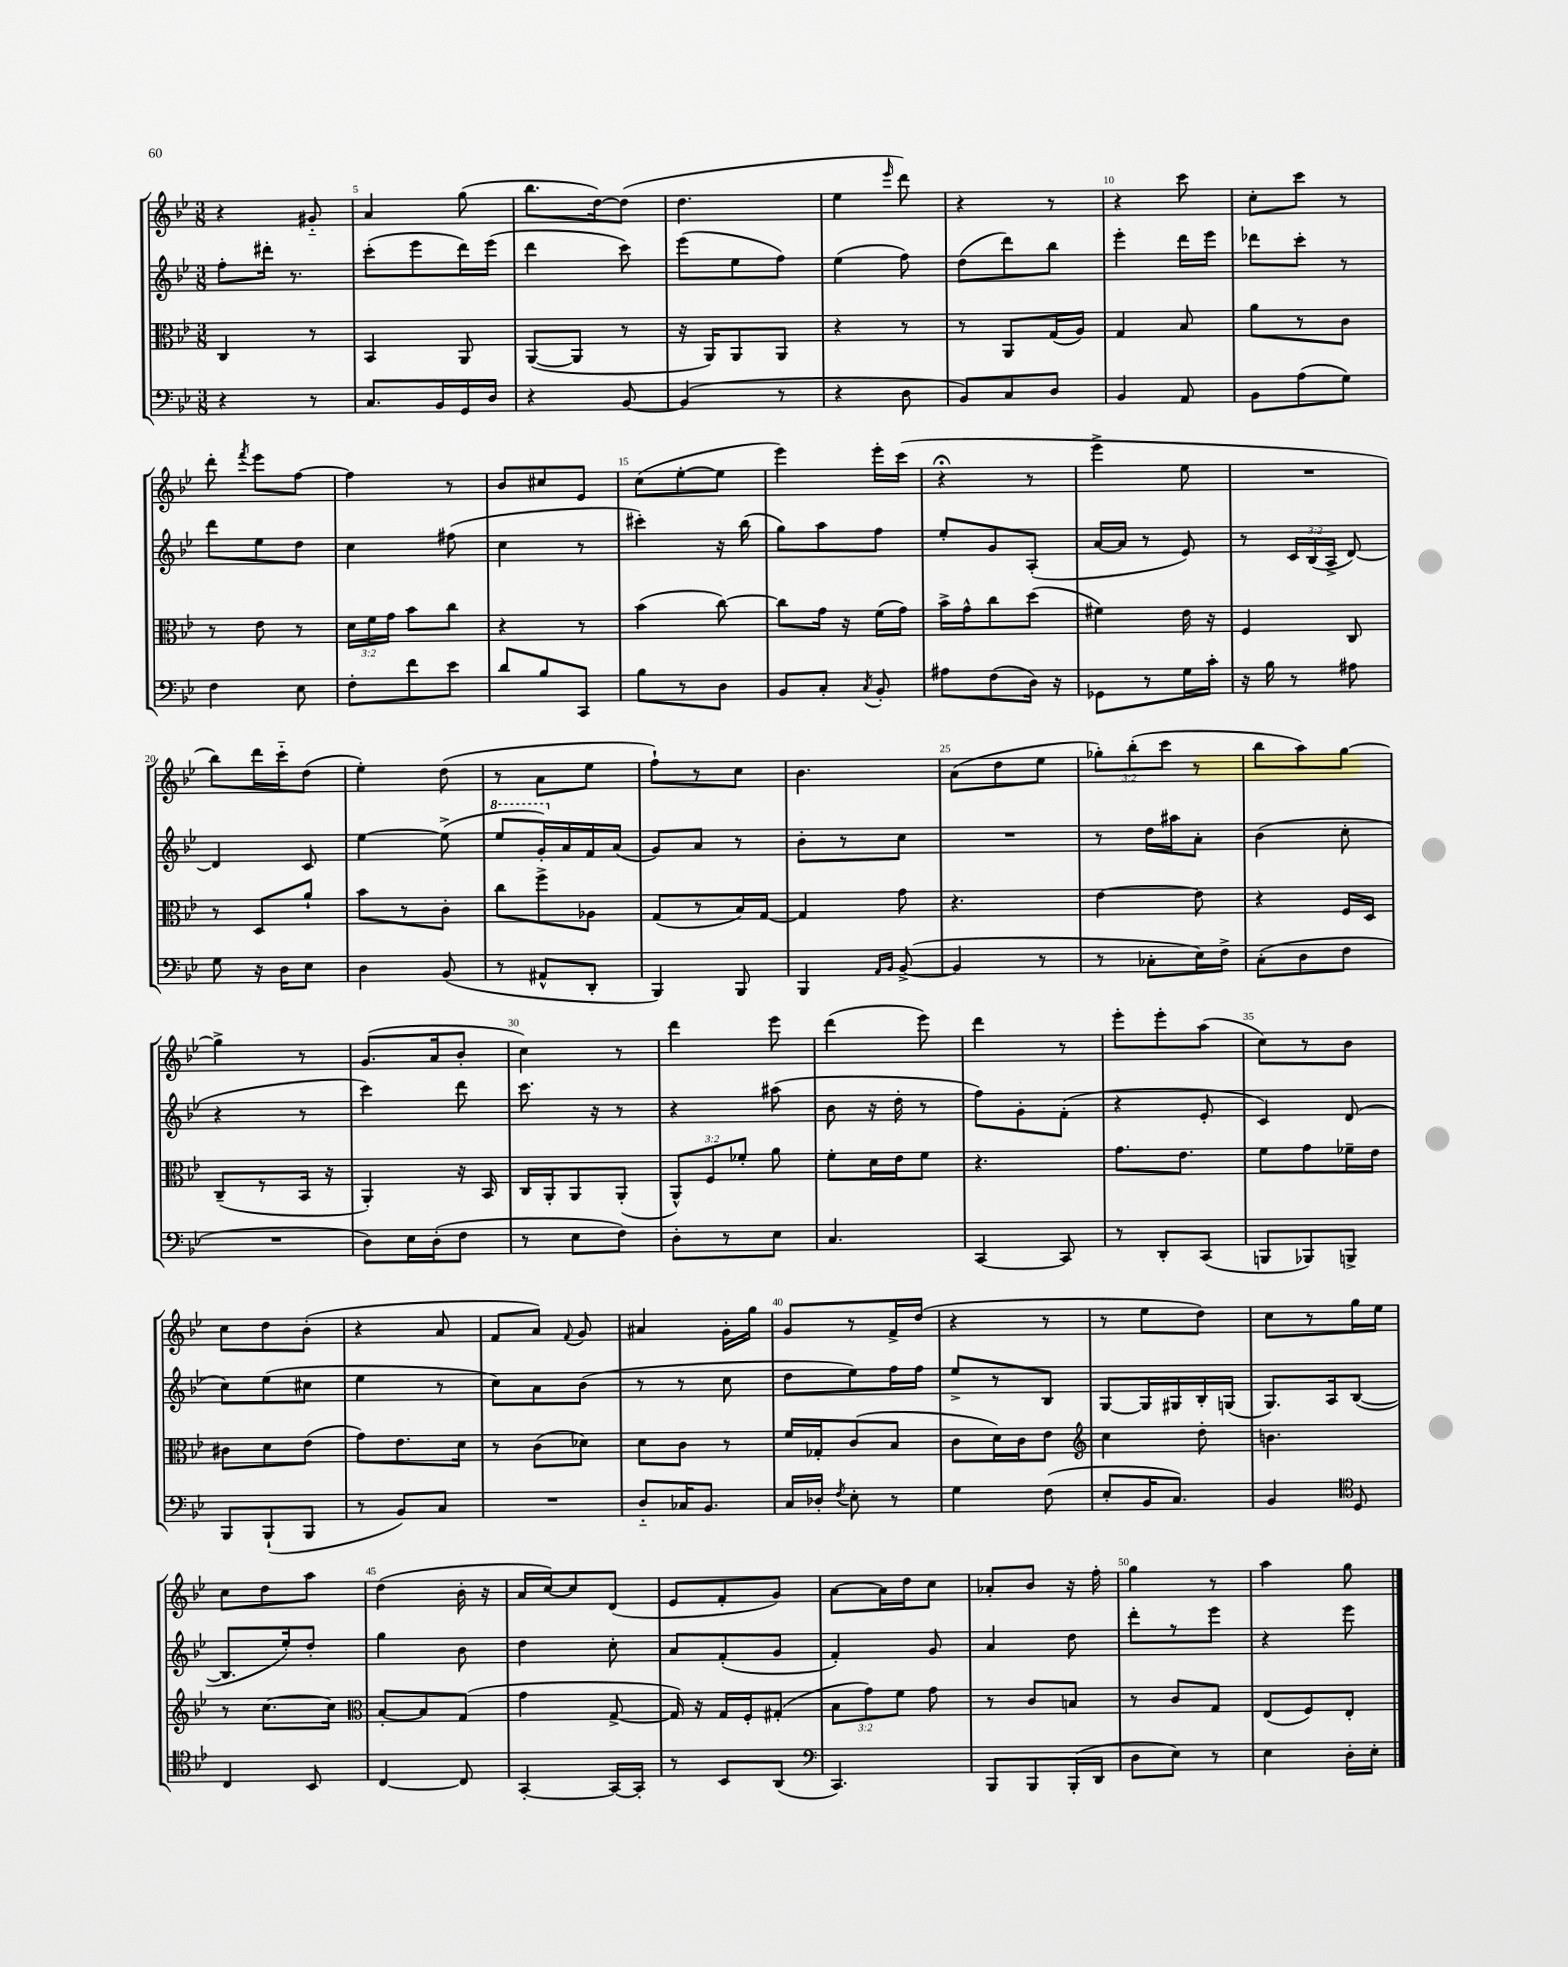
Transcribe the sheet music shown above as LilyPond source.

<<
\new StaffGroup <<
\new Staff = "s0" {
    \clef treble \key bes \major \numericTimeSignature \time 3/8 \override Staff.TupletNumber.text = #tuplet-number::calc-fraction-text
    \autoBeamOff r4 gis'8-_ |
    a'4 g''8( |
    bes''8.[ d''16~) d''8]( |
    d''4. |
    ees''4 \grace { ees'''16 } d'''8) |
    r4 r8 |
    r4 c'''8 |
    c''8[-. c'''8] r8 |
    d'''8-. \acciaccatura { f'''8 } ees'''8[ f''8]~ |
    f''4 r8 |
    bes'8[ cis''8 ees'8] |
    c''8[( ees''8~-. ees''8] |
    ees'''4) ees'''16[-. c'''16]( |
    r4\fermata r8 |
    ees'''4-> ees''8 |
    R4. |
    bes''8[) d'''16 c'''16-_ d''8]( |
    ees''4-.) d''8( |
    r8 a'8[ ees''8] |
    f''8[-!) r8 c''8] |
    bes'4. |
    a'8[( d''8 ees''8] |
    \tuplet 3/2 { ges''8[-.) bes''8-.( c'''8] } r8 |
    bes''8[ a''8) g''8]~ |
    g''4-> r8 |
    g'8.[( a'16 bes'8]-. |
    c''4) r8 |
    d'''4 ees'''8 |
    d'''4( ees'''8) |
    d'''4 r8 |
    ees'''8[-. ees'''8-. a''8]( |
    c''8[) r8 bes'8] |
    c''8[ d''8 bes'8]-.( |
    r4 a'8 |
    f'8[ a'8]) \appoggiatura { f'8 } g'8 |
    ais'4 g'16[-. g''16] |
    g'8[ r8 f'16-> d''16]( |
    r4 r8 |
    r8 ees''8[ d''8]) |
    c''8[ r8 g''16 ees''16] |
    c''8[ d''8 a''8] |
    d''4( bes'16-. r16 |
    a'16[ c''16~) c''8 d'8]( |
    ees'8[ f'8-. g'8]) |
    a'8[~ a'16 d''16 c''8] |
    aes'8[-. bes'8] r16 f''16-. |
    g''4 r8 |
    a''4 g''8 \bar "|." |
}
\new Staff = "s1" {
    \clef treble \key bes \major \numericTimeSignature \time 3/8 \override Staff.TupletNumber.text = #tuplet-number::calc-fraction-text
    \autoBeamOff f''8[-. dis'''16]-. r8. |
    c'''8[-.( ees'''8 d'''16) ees'''16]( |
    d'''4 c'''8) |
    ees'''8[( ees''8 f''8]) |
    ees''4( f''8) |
    d''8[( d'''8) bes''8] |
    ees'''4-. d'''16[ ees'''16] |
    des'''8[ c'''8]-. r8 |
    d'''8[ ees''8 d''8] |
    c''4 fis''8( |
    c''4 r8 |
    cis'''4-.) r16 bes''16( |
    g''8[) a''8 f''8] |
    ees''8[-. g'8 a8]-.( |
    a'16[~ a'16] r8 ees'8) |
    r8 \tuplet 3/2 { c'16[ bes16( a16]-> } d'8~) |
    d'4 c'8 |
    ees''4~ ees''8->( |
    \ottava #1 ees'''8[ g''16-.) \ottava #0 a'16 f'16 a'16]( |
    g'8[) a'8] r8 |
    bes'8[-. r8 c''8] |
    R4. |
    r8 d''16[ ais''16 a'8]-. |
    bes'4( c''8-. |
    r4 r8 |
    c'''4) d'''8 |
    c'''8. r16 r8 |
    r4 ais''8( |
    bes'8 r16 d''16-. r8 |
    f''8[) g'8-. f'8]-.( |
    r4 ees'8-. |
    c'4) d'8( |
    c''8[) ees''8( cis''8] |
    ees''4 r8 |
    c''8[) a'8 bes'8]( |
    r8 r8 c''8 |
    d''8[ ees''8) f''16 f''16] |
    ees''8[-> r8 bes8] |
    g8[~ g16 gis16 bes16-. g16]( |
    g8.[) a16 bes8]~( |
    bes8.[ ees''16-.) d''8]-. |
    g''4 bes'8 |
    d''4 c''8-. |
    a'8[ f'8-.( g'8] |
    f'4-.) g'8 |
    a'4 d''8 |
    d'''8[-. r8 ees'''8] |
    r4 ees'''8 \bar "|." |
}
\new Staff = "s2" {
    \clef alto \key bes \major \numericTimeSignature \time 3/8 \override Staff.TupletNumber.text = #tuplet-number::calc-fraction-text
    \autoBeamOff c4 r8 |
    bes,4 a,8 |
    a,8[~( a,8] r8 |
    r16 a,16[) a,8 a,8] |
    r4 r8 |
    r8 a,8[ g16( a16]) |
    g4 bes8 |
    a'8[ r8 c'8] |
    r8 ees'8 r8 |
    \tuplet 3/2 { d'16[ f'16 g'16] } bes'8[ c''8] |
    r4 r8 |
    bes'4( c''8~) |
    c''8[ g'16] r16 f'16[( g'16]) |
    bes'16[-> g'16-^ c''8 d''8]( |
    fis'4) ees'16 r16 |
    f4 c8 |
    r8 d8[ a'8]-! |
    bes'8[ r8 c'8]-. |
    c''8[ f''8-> aes8] |
    g8[( r8 bes16) g16]~ |
    g4 g'8 |
    r4. |
    ees'4~ ees'8 |
    r4 f16[ d16] |
    c8[--( r8 bes,16] r16 |
    a,4-.) r16 bes,16 |
    c16[ a,16-. a,8 a,8]-.( |
    \tuplet 3/2 { a,8[-^) f8 fes'8]-. } a'8 |
    f'8[-. d'16 ees'16 f'8] |
    r4. |
    g'8.[ ees'8.] |
    f'8[ g'8 fes'16-- ees'16] |
    cis'8[ d'8 ees'8]( |
    g'8[) ees'8. d'16] |
    r8 c'8[( des'8]) |
    d'8[ c'8] r8 |
    f'16[ ges16-. c'8( bes8] |
    c'8[ d'16) c'16 ees'8] |
    \clef treble c''4 d''8-. |
    b'4. |
    r8 c''8.[~ c''16] |
    \clef alto bes8[~-. bes8 g8]( |
    g'4 g8~-> |
    g16) r16 g16[ f16-. gis8]-.( |
    \tuplet 3/2 { bes8[ g'8) f'8] } g'8 |
    r8 c'8[ b8] |
    r8 c'8[ g8] |
    ees8[( f8) ees8]-. \bar "|." |
}
\new Staff = "s3" {
    \clef bass \key bes \major \numericTimeSignature \time 3/8
    \autoBeamOff r4 r8 |
    c8.[ bes,16 g,16 d16] |
    r4 bes,8~ |
    bes,4( r8 |
    r4 d8 |
    bes,8[) c8 d8] |
    bes,4 a,8 |
    bes,8[ a8( g8]) |
    f4 ees8 |
    f8[-. f'8 ees'8] |
    d'8[ bes8 c,8] |
    bes8[ r8 d8] |
    bes,8[ c8]-. \acciaccatura { c8 } bes,8-. |
    ais8[ f8( d16]) r16 |
    ges,8[ r8 g16 c'16]-. |
    r16 bes16 r8 ais8 |
    g8 r16 d16[ ees8] |
    d4 bes,8( |
    r8 ais,8[-^ d,8]-. |
    bes,,4) bes,,8 |
    bes,,4 \grace { a,16[ bes,16] } bes,8~->( |
    bes,4 r8 |
    r8 ces8[-. ees16) f16]-> |
    c8[-.( d8 f8] |
    R4. |
    d8[) ees16 d16-.( f8] |
    r8 ees8[ f8]) |
    d8[-. r8 ees8] |
    c4. |
    c,4~ c,8 |
    r8 d,8[-. c,8]( |
    b,,8[ bes,,8) b,,8]-> |
    bes,,8[ bes,,8-!( bes,,8] |
    r8 bes,8[) c8] |
    R4. |
    d8[-_ ces16 bes,8.] |
    c16[ des16]-. \acciaccatura { f8 } ees8-. r8 |
    g4 f8( |
    ees8[-. bes,16 c8.]) |
    bes,4 \clef tenor d8 |
    c4 bes,8 |
    c4~ c8 |
    g,4~-. g,16[~ g,16]-. |
    r8 bes,8[ a,8]( |
    \clef bass c,4.) |
    bes,,8[ bes,,8 bes,,16-.( d,16] |
    d8[ ees8]) r8 |
    ees4 d16[-. ees16]-. \bar "|." |
}
>>
>>
\layout { \context { \Score currentBarNumber = #4 \override BarNumber.break-visibility = ##(#f #t #t) barNumberVisibility = #(every-nth-bar-number-visible 5) } }
